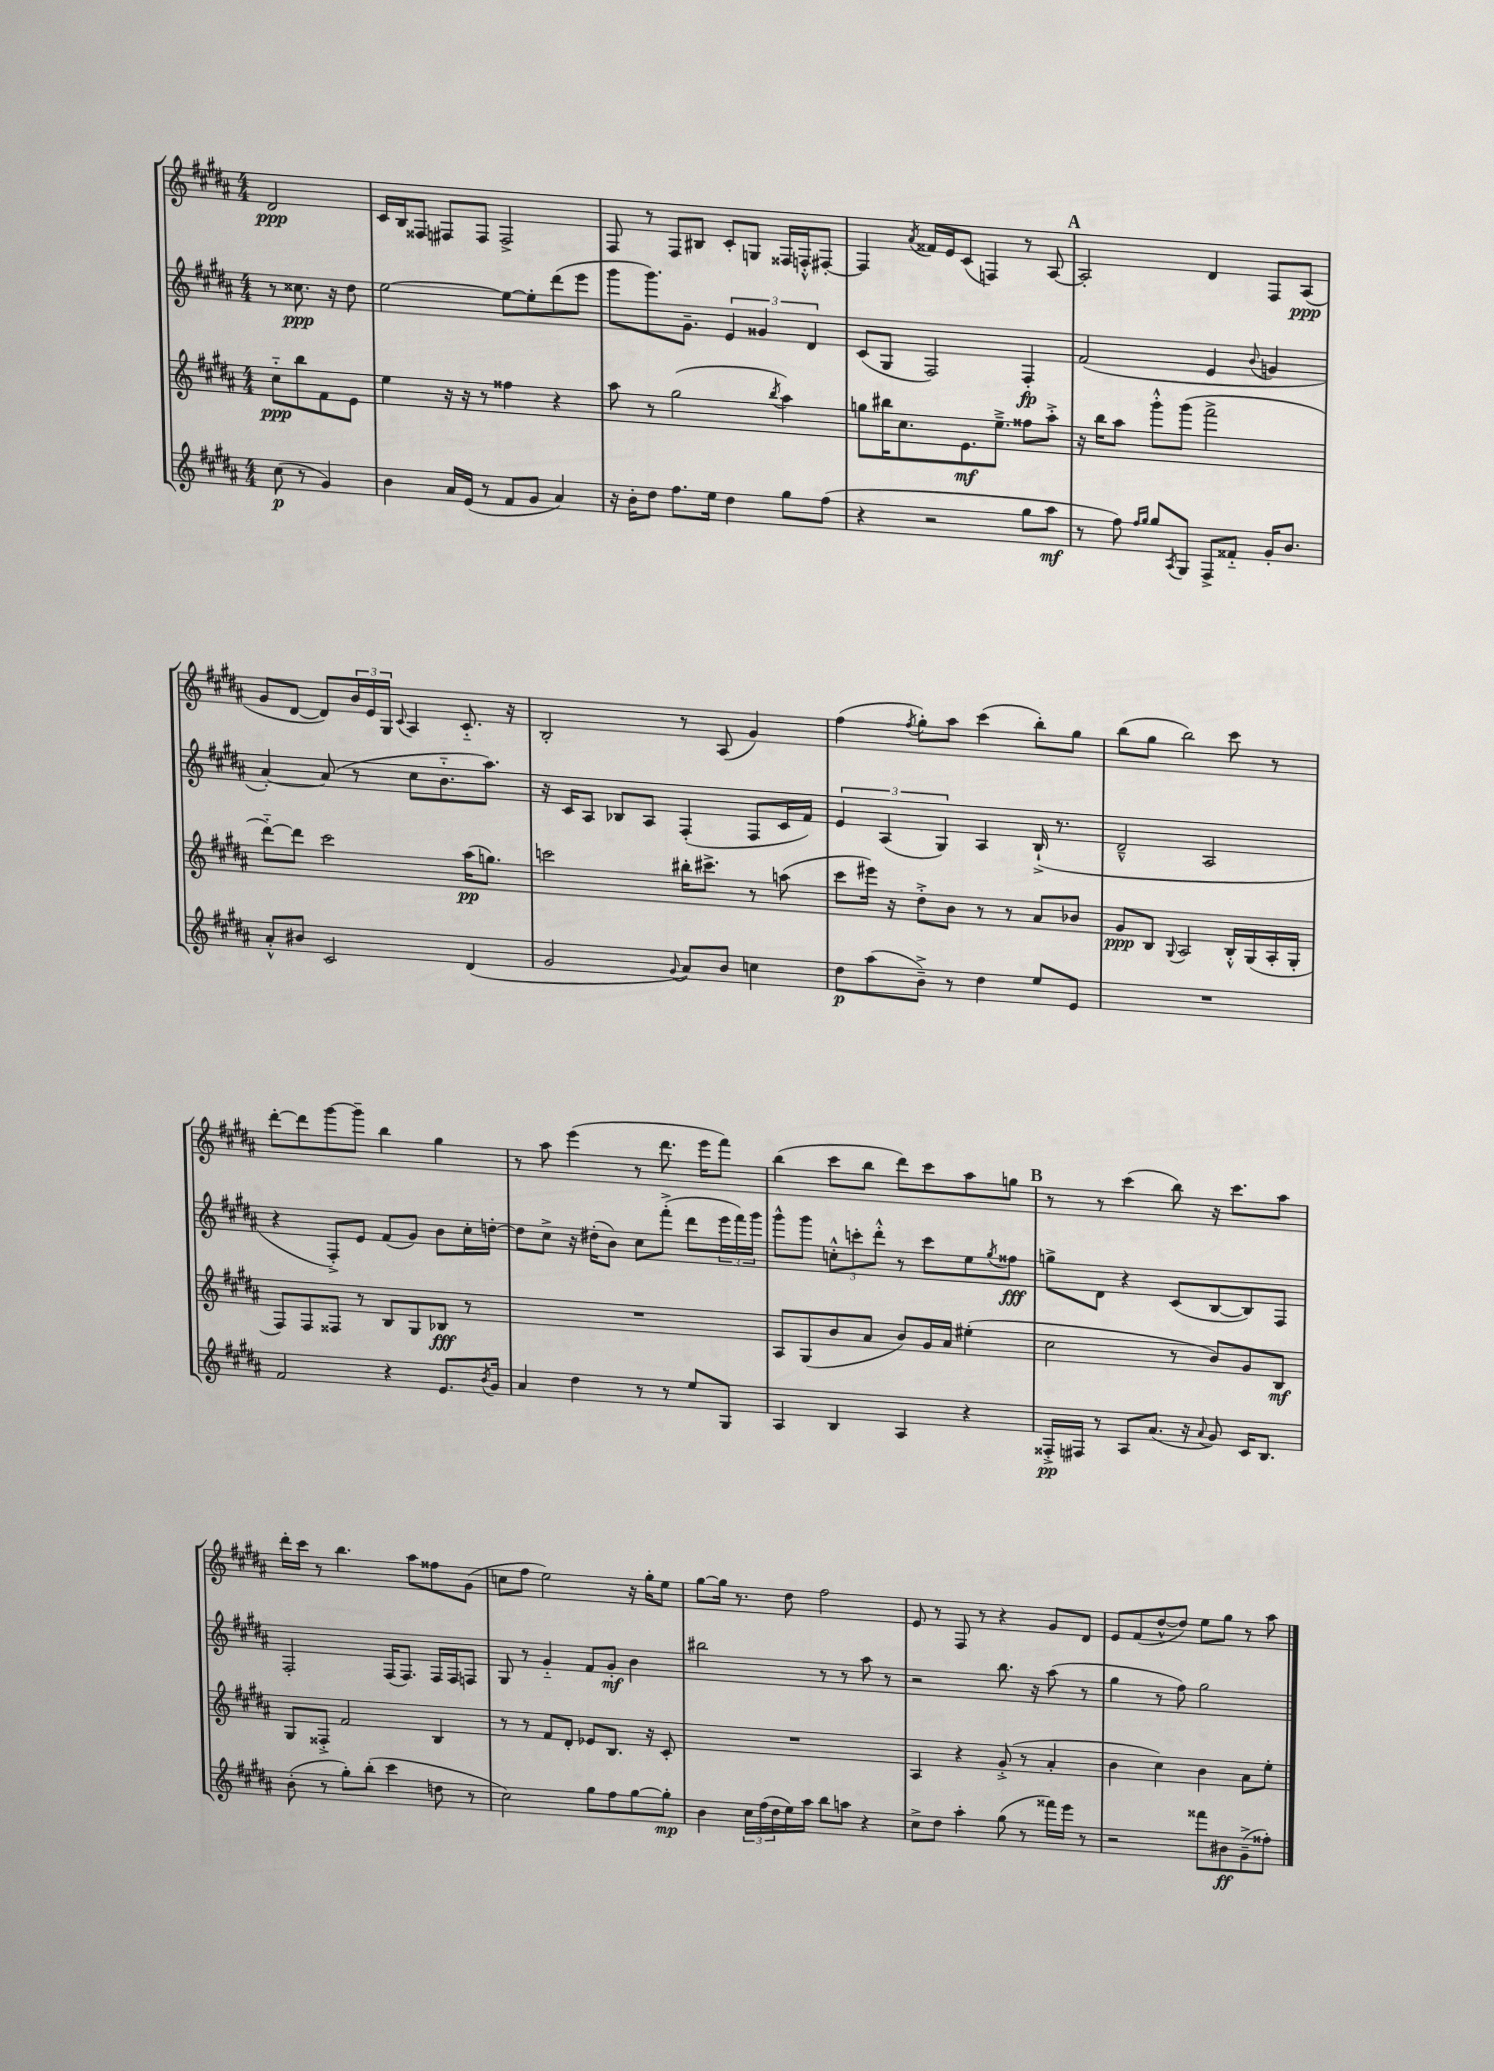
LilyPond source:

<<
\new StaffGroup <<
\new Staff = "s0" {
    \clef treble \key b \major \numericTimeSignature \time 4/4 \partial 2
    dis'2\ppp |
    cis'16 b16 fisis8 fis8 fis8 fis2-> |
    fis8 r8 fis8 bis8 cis'8-. g8 fisis16 f16-.-^ fis8~-. |
    fis4 \acciaccatura { ais'8 } fisis'16 e'16 cis'8( f4) r8 ais8~ |
    \mark \markup { \bold "A" } ais2-. dis'4 fis8 ais8\ppp( |
    gis'8 dis'8~ dis'8) \tuplet 3/2 { b'16 e'16 gis16 } \appoggiatura { cis'8 } ais4 cis'8.-_ r16 |
    b2-. r8 ais8( gis'4) |
    fis''4( \acciaccatura { fis''8 } gis''8-.) ais''8 cis'''4( b''8-.) gis''8 |
    b''8( gis''8 b''2) cis'''8 r8 |
    dis'''8~-. dis'''8 gis'''8~ gis'''8-- b''4 gis''4 |
    r8 ais''8 e'''4( r8 dis'''8. e'''16 fis'''8) |
    b''4( cis'''8 b''8 dis'''8) cis'''8 ais''8 g''8 |
    \mark \markup { \bold "B" } r8 r8 cis'''4( b''8) r16 cis'''8. ais''8 |
    dis'''16-. cis'''16 r8 b''4. ais''8 fisis''8 gis'8( |
    c''8 fis''8 e''2) r16 gis''16-. e''8 |
    gis''8~ gis''16 r8. dis''8 fis''2 |
    e'8 r8 fis8 r8 r4 gis'8 dis'8 |
    e'8 fis'8( dis''8~-^ dis''8) e''8 gis''8 r8 ais''8 \bar "|." |
}
\new Staff = "s1" {
    \clef treble \key b \major \numericTimeSignature \time 4/4 \partial 2
    r8 cisis''8.\ppp r16 dis''8 |
    e''2~ e''8~ e''8-. dis'''8( e'''8 |
    gis'''8 gis'''8.) gis'8.-- \tuplet 3/2 { e'4 gisis'4 dis'4 } |
    cis'8( gis8 fis2) fis4-.\fp |
    \mark \markup { \bold "A" } fis'2( e'4 \appoggiatura { b'8 } g'4 |
    ais'4~-.) ais'8( r8 cis''8 b'8.-_ ais''8.) |
    r16 cis'16 ais8 bes8 ais8 fis4-.( fis8 cis'16 fis'16) |
    \tuplet 3/2 { e'4 ais4( gis4) } ais4 b16-!->( r8. |
    dis'2---^ ais2 |
    r4 fis8-.->) e'8 fis'8( gis'8) b'8 cis''16-. d''16~-. |
    d''8 cis''8-> r16 dis''16-.( b'8) cis''8 fis'''8-.->( dis'''8 \tuplet 3/2 { e'''16 fis'''16) gis'''16 } |
    gis'''8-^ gis'''8 \tuplet 3/2 { c''8-.-^ c'''8-. dis'''8-.-^ } r8 c'''8 e''8 \acciaccatura { gis''8 } fisis''8\fff |
    \mark \markup { \bold "B" } g''8-> dis'8 r4 cis'8( b8~ b8) fis8 |
    fis2-. fis16( fis8.) fis16 fis16 f8 |
    gis8 r8 gis'4-_ fis'8 gis'8-.\mf b'4 |
    bis''2 r8 r8 ais''8 r8 |
    r2 b''8. r16 ais''8( r8 |
    gis''4 r8 fis''8) gis''2 \bar "|." |
}
\new Staff = "s2" {
    \clef treble \key b \major \numericTimeSignature \time 4/4 \partial 2
    cis''8-_\ppp b''8 fis'8 e'8 |
    e''4 r16 r16 r8 fisis''4 r4 |
    ais''8 r8 gis''2( \acciaccatura { b''8 } ais''4) |
    g''8 bis''16 cis''8. e'8.\mf e''8.---> fisis''8 ais''8-.-> |
    \mark \markup { \bold "A" } r16 b''16 ais''8 gis'''8-.-^ gis'''8( fis'''2-> |
    dis'''8~-_) dis'''8 cis'''2 ais''16\pp( g''8.) |
    c'''2 bis''16-. cis'''8.-> r8 a''8( |
    cis'''8 eis'''16) r16 dis''8-.-> b'8 r8 r8 ais'8 bes'8 |
    gis'8\ppp b8 \appoggiatura { gis8 } ais2 b16-.-^ gis16( ais16-. gis16-. |
    fis8) fis8 fisis8 r8 b8 gis8 bes8\fff r8 |
    R1 |
    ais8 gis8( b'8 ais'8 b'8) gis'16 ais'16 eis''4-.( |
    \mark \markup { \bold "B" } cis''2 r8 b'8) gis'8 b8\mf |
    gis8 fisis8-.-> fis'2 b4 |
    r8 r8 fis'8 dis'8-. ees'8 b8. r16 cis'8-. |
    R1 |
    ais4 r4 gis'8-.->( r8 ais'4-. |
    b'4 cis''4) b'4 ais'8 e''8-. \bar "|." |
}
\new Staff = "s3" {
    \clef treble \key b \major \numericTimeSignature \time 4/4 \partial 2
    cis''8\p( r8 gis'4) |
    b'4 ais'16 e'16( r8 fis'8 gis'8 ais'4) |
    r16 b'16-. dis''8 fis''8. e''16 dis''4 gis''8 fis''8( |
    r4 r2 gis''8 ais''8\mf |
    \mark \markup { \bold "A" } r8 fis''8) \grace { fis''16 gis''16 } gis''8 \acciaccatura { ais8 } gis8 fis8-> fisis'8-_ gis'16-. b'8. |
    ais'8-.-^ bis'8 cis'2 dis'4( |
    gis'2 \appoggiatura { gis'8 } ais'8) b'8 c''4 |
    dis''8\p ais''8( b'8--->) r8 dis''4 e''8 e'8 |
    R1 |
    fis'2 r4 e'8. \acciaccatura { b'8 } gis'16 |
    ais'4 dis''4 r8 r8 e''8 gis8 |
    ais4 b4 ais4 r4 |
    \mark \markup { \bold "B" } fisis16-.->\pp fis16 r8 ais8 ais'8.( r16 \appoggiatura { ais'8 } gis'8) cis'16 b8. |
    b'8-.( r8 gis''8-.) b''8-.( cis'''4 d''8 r8 |
    cis''2) gis''8 fis''8 gis''8~ gis''8-.\mp |
    b'4 \tuplet 3/2 { cis''16 fis''16( dis''16 } e''16) ais''16 b''8 a''8 r4 |
    cis''8-> dis''8 ais''4-. gis''8( r8 fisis'''16) e'''16 r8 |
    r2 fisis'''8 bis'8\ff gis'8--->( fisis''8-.) \bar "|." |
}
>>
>>
\layout { \context { \Score \remove "Bar_number_engraver" } }
